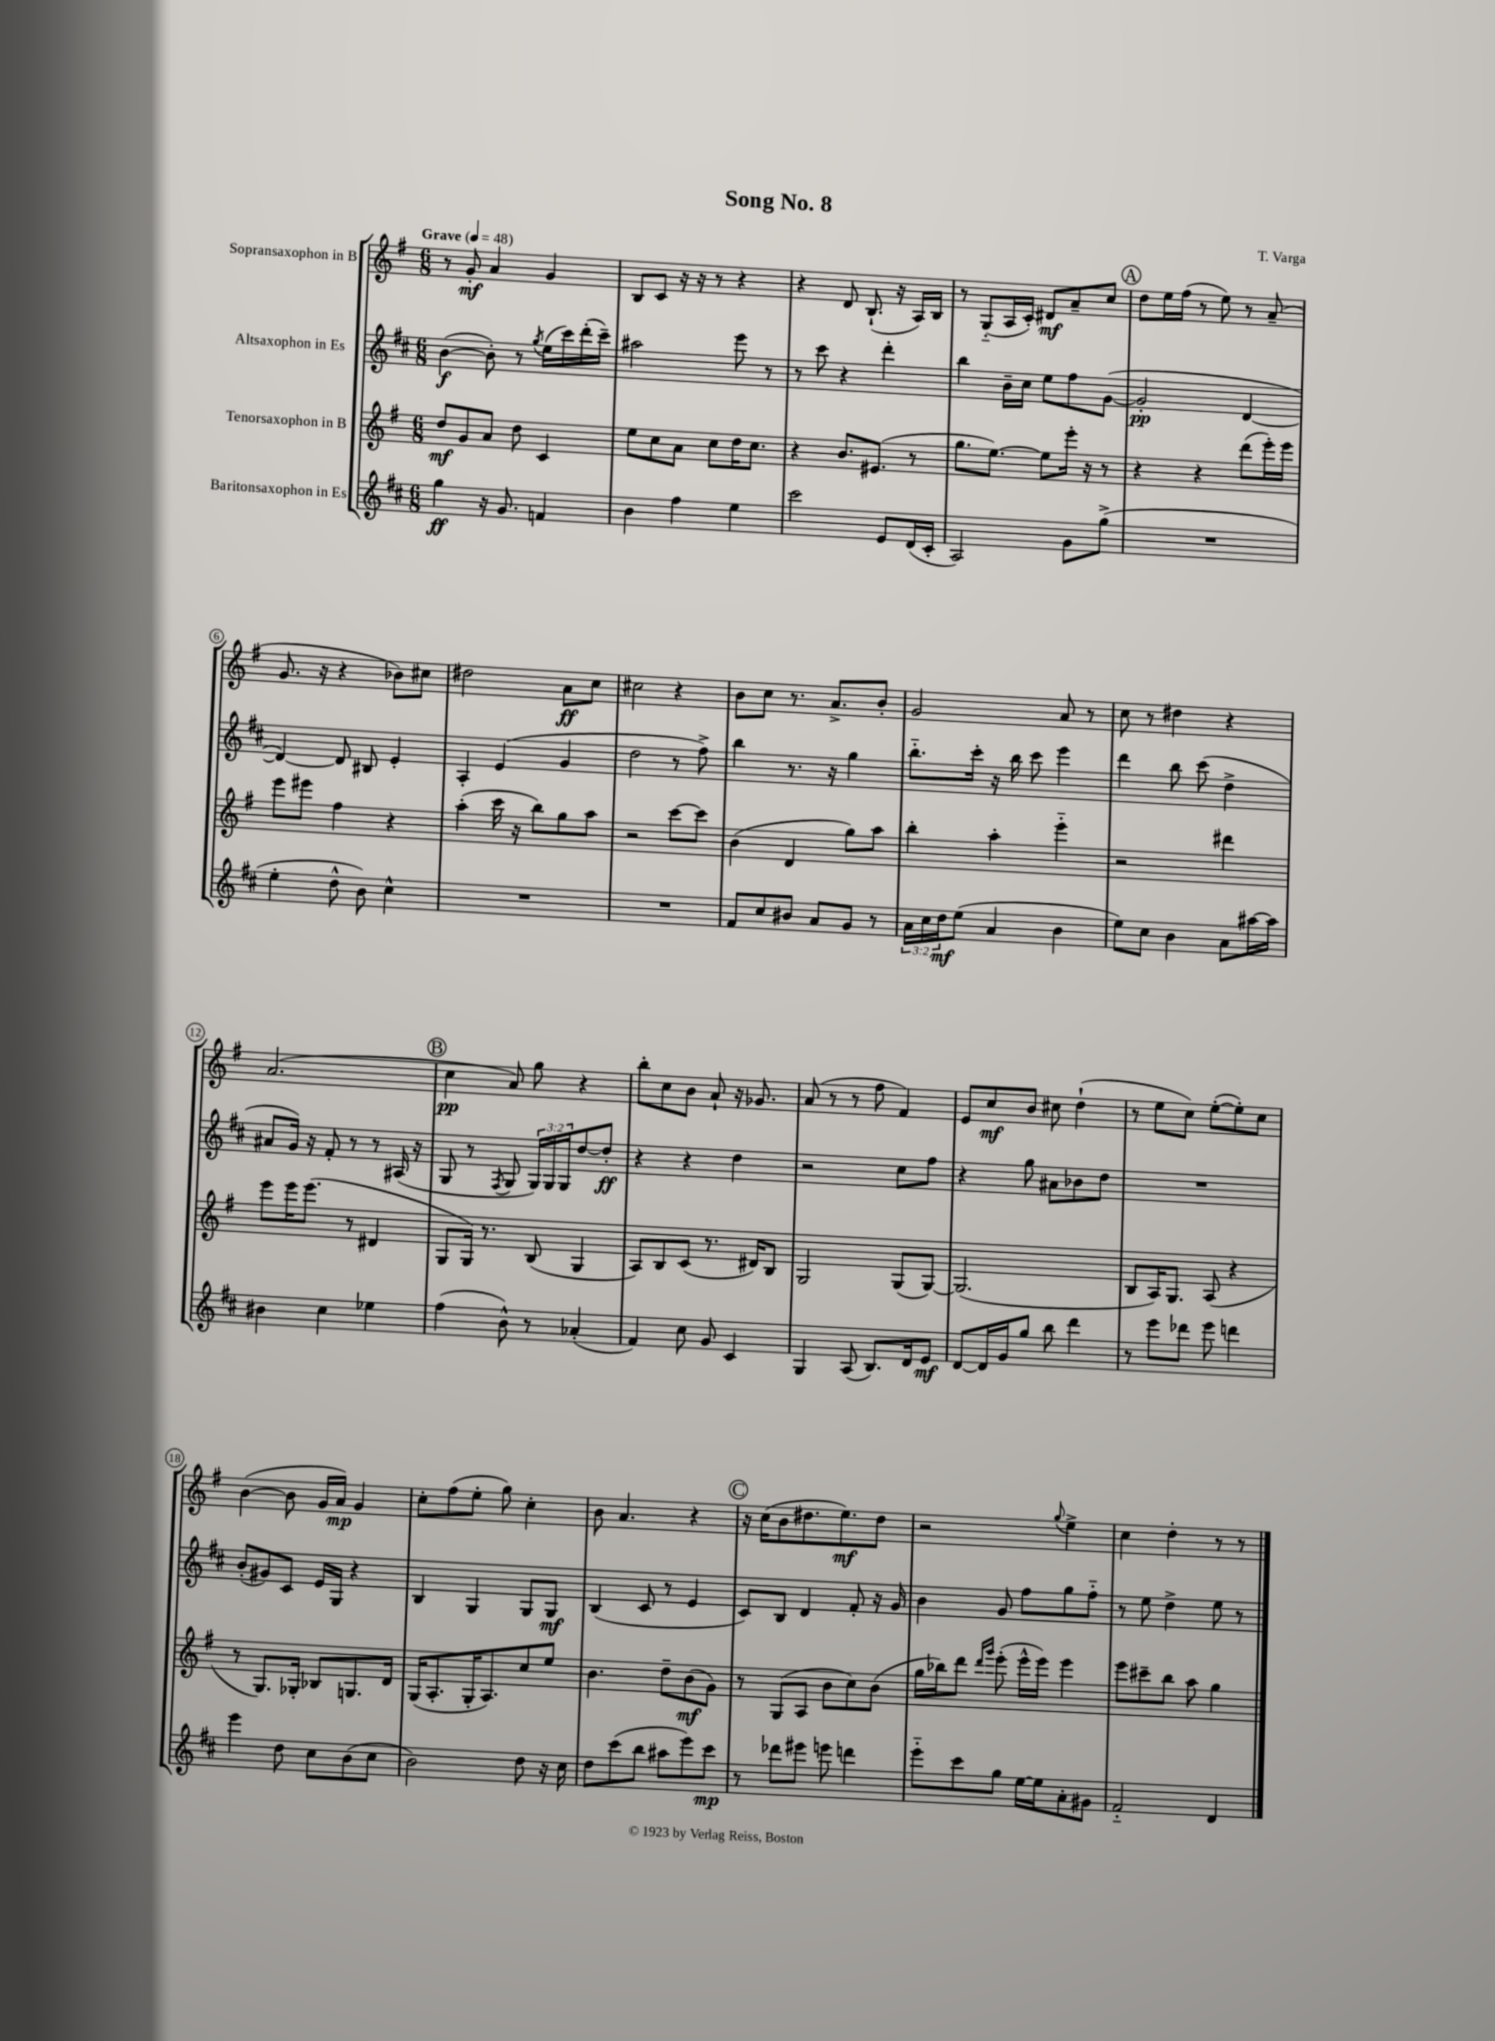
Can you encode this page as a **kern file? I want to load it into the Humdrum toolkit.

**kern	**dynam	**kern	**dynam	**kern	**dynam	**kern	**dynam
*part4	*part4	*part3	*part3	*part2	*part2	*part1	*part1
*staff4	*staff4	*staff3	*staff3	*staff2	*staff2	*staff1	*staff1
*I"Baritonsaxophon in Es	*	*I"Tenorsaxophon in B	*	*I"Altsaxophon in Es	*	*I"Sopransaxophon in B	*
*clefG2	*	*clefG2	*	*clefG2	*	*clefG2	*
*k[f#c#]	*	*k[f#]	*	*k[f#c#]	*	*k[f#]	*
*M6/8	*	*M6/8	*	*M6/8	*	*M6/8	*
*MM48	*	*MM48	*	*MM48	*	*MM48	*
=1	=1	=1	=1	=1	=1	=1	=1
!	!	!	!	!	!	!LO:TX:a:B:t=Grave	!
4gg\	ff	8dd/L	mf	([4b\	f	8r	.
.	.	8g/	.	.	.	8g'/	mf
16r	.	8a/J	.	8b'\])	.	4a/	.
8.g/	.	.	.	.	.	.	.
.	.	8dd\	.	8r	.	.	.
.	.	.	.	8qgg/	.	.	.
4fn/	.	4c/	.	(16ee\LL	.	4g/	.
.	.	.	.	16ccc#\)	.	.	.
.	.	.	.	(16ddd'\	.	.	.
.	.	.	.	16ccc#~\JJ)	.	.	.
=2	=2	=2	=2	=2	=2	=2	=2
4b\	.	8ee\L	.	2aa#X\	.	8B/L	.
.	.	8cc\	.	.	.	8c/J	.
4ff#\	.	8a\J	.	.	.	16r	.
.	.	.	.	.	.	16r	.
.	.	8cc\L	.	.	.	8r	.
4ee\	.	16dd\K	.	8eee\	.	4r	.
.	.	8.cc\J	.	.	.	.	.
.	.	.	.	8r	.	.	.
=3	=3	=3	=3	=3	=3	=3	=3
2ccc#\	.	4r	.	8r	.	4r	.
.	.	.	.	8ccc#\	.	.	.
.	.	8.b/L	.	4r	.	8d/	.
.	.	.	.	.	.	(8.B`/	.
.	.	(8.e#X/J	.	.	.	.	.
8e/L	.	.	.	4ddd'\	.	.	.
.	.	.	.	.	.	16r	.
(16d/L	.	8r	.	.	.	16A/LL)	.
16c#'/JJ	.	.	.	.	.	16B/JJ	.
=4	=4	=4	=4	=4	=4	=4	=4
2A/)	.	8.gg\L	.	4bb\	.	8r	.
.	.	.	.	.	.	(8G/L	.
.	.	[8.ee\J)	.	.	.	.	.
.	.	.	.	16b~\LL	.	16A/L	.
.	.	.	.	16cc#\JJ	.	16c'/JJ)	.
.	.	8ee\L]	.	8ee\L	.	8d#X/L	mf
8g\L	.	16eee'\Jk	.	8ff#\	.	8a~/	.
.	.	16r	.	.	.	.	.
(8gg^\J	.	8r	.	([8g\J	.	8cc/J	.
!!LO:REH:place=s1:t=A
=5	=5	=5	=5	=5	=5	=5	=5
2.r	.	4r	.	2g'/]	pp	8dd\L	.
.	.	.	.	.	.	16ee\L	.
.	.	.	.	.	.	(16ff#\JJ	.
.	.	4r	.	.	.	8r	.
.	.	.	.	.	.	8ee\)	.
.	.	(8ddd\L	.	[4d/	.	8r	.
.	.	16eee'\L)	.	.	.	(8a~/	.
.	.	16eee\JJ	.	.	.	.	.
!!LO:LB:g=z
=6	=6	=6	=6	=6	=6	=6	=6
4ee'\	.	8eee\L	.	4d/_)	.	8.g/	.
.	.	8eee#X\J	.	.	.	.	.
.	.	.	.	.	.	16r	.
8dd^^\	.	4ff#\	.	8d/]	.	4r	.
8b\)	.	.	.	8B#X/	.	.	.
4cc#^^\	.	4r	.	4e'/	.	8b-X\L)	.
.	.	.	.	.	.	8cc#X\J	.
=7	=7	=7	=7	=7	=7	=7	=7
2.r	.	(4aa'\	.	4A'/	.	2dd#X\	.
.	.	16ccc\	.	(4e/	.	.	.
.	.	16r	.	.	.	.	.
.	.	8bb\L)	.	.	.	.	.
.	.	8gg\	.	4g/	.	8a\L	ff
.	.	8aa\J	.	.	.	8cc\J	.
=8	=8	=8	=8	=8	=8	=8	=8
2.r	.	2r	.	2dd\	.	2cc#X\	.
.	.	[8ccc\L	.	8r	.	4r	.
.	.	8ccc\J]	.	8ff#^\)	.	.	.
=9	=9	=9	=9	=9	=9	=9	=9
8f#/L	.	(4b\	.	4bb\	.	8b\L	.
8cc#/	.	.	.	.	.	8cc\J	.
8b#X/J	.	4d/	.	8.r	.	8.r	.
8a/L	.	.	.	.	.	.	.
.	.	.	.	16r	.	8.a^/L	.
8g/J	.	8gg\L)	.	4gg\	.	.	.
8r	.	8aa\J	.	.	.	8b'/J	.
=10	=10	=10	=10	=10	=10	=10	=10
24a\LL	.	4bb'\	.	8.bb\L	.	2g/	.
24cc#\	.	.	.	.	.	.	.
24dd\J	mf	.	.	.	.	.	.
(8ee\J	.	.	.	.	.	.	.
.	.	.	.	16ccc#'\Jk	.	.	.
4a/	.	4aa'\	.	16r	.	.	.
.	.	.	.	16bb\	.	.	.
.	.	.	.	8ccc#\	.	.	.
4b\	.	4eee\	.	4eee\	.	8a/	.
.	.	.	.	.	.	8r	.
=11	=11	=11	=11	=11	=11	=11	=11
8ee\L)	.	2r	.	4ddd\	.	8cc\	.
8cc#\J	.	.	.	.	.	8r	.
4b\	.	.	.	8bb\	.	4dd#X\	.
.	.	.	.	(8ccc#\	.	.	.
8a\L	.	4ddd#X\	.	4dd^\	.	4r	.
[16aa#X\L	.	.	.	.	.	.	.
16aa#\JJ]	.	.	.	.	.	.	.
!!LO:LB:g=z
=12	=12	=12	=12	=12	=12	=12	=12
4b#X\	.	8eee\L	.	8a#X/L	.	(2.a/	.
.	.	16eee\K	.	16g/Jk)	.	.	.
.	.	(8.eee\J	.	16r	.	.	.
4cc#\	.	.	.	8f#'/	.	.	.
.	.	8r	.	8r	.	.	.
4ee-X\	.	4d#X/	.	8r	.	.	.
.	.	.	.	(16A#X/	.	.	.
.	.	.	.	16r	.	.	.
!!LO:REH:place=s1:t=B
=13	=13	=13	=13	=13	=13	=13	=13
(4ff#\	.	8G/L	.	8G/	.	4cc\	pp
.	.	16G/Jk)	.	8r	.	.	.
.	.	8.r	.	.	.	.	.
.	.	.	.	8qF#/	.	.	.
8b^^\)	.	.	.	8G/	.	8a/)	.
8r	.	(8B/	.	24G/LL)	.	8gg\	.
.	.	.	.	24G/	.	.	.
.	.	.	.	24G/J	.	.	.
(4a-X'/	.	4G/	.	[8dd/	.	4r	.
.	.	.	.	8dd'/J]	ff	.	.
=14	=14	=14	=14	=14	=14	=14	=14
4f#/)	.	8A/L)	.	4r	.	8bb'\L	.
.	.	8B/	.	.	.	8cc\	.
8cc#\	.	(8c/J	.	4r	.	8b\J	.
8g/	.	8.r	.	.	.	8a`/	.
4c#/	.	.	.	4dd\	.	16r	.
.	.	16d#X/KL)	.	.	.	8.g-X/	.
.	.	8B/J	.	.	.	.	.
=15	=15	=15	=15	=15	=15	=15	=15
4G/	.	2G/	.	2r	.	(8a/	.
.	.	.	.	.	.	8r	.
(8A/	.	.	.	.	.	8r	.
8.B/L)	.	.	.	.	.	8ff#\	.
.	.	(8G/L	.	8cc#\L	.	4f#/)	.
16d/k	.	.	.	.	.	.	.
8e/J	mf	[8G/J)	.	8ff#\J	.	.	.
=16	=16	=16	=16	=16	=16	=16	=16
[8d/L	.	(2.G/]	.	4r	.	8e/L	.
16d/L]	.	.	.	.	.	8cc/	mf
16g/J	.	.	.	.	.	.	.
8gg/J	.	.	.	8gg\	.	8b/J	.
8bb\	.	.	.	8a#X\L	.	8cc#X\	.
4ddd\	.	.	.	8b-X\	.	(4dd`\	.
.	.	.	.	8dd\J	.	.	.
=17	=17	=17	=17	=17	=17	=17	=17
8r	.	8B/L	.	2.r	.	8r	.
8eee\L	.	16A/K)	.	.	.	8ee\L	.
.	.	8.G/J	.	.	.	.	.
8ddd-X\J	.	.	.	.	.	8cc\J)	.
8eee\	.	(8A/	.	.	.	([8ee'\L	.
4dddn\	.	4r	.	.	.	8ee'\])	.
.	.	.	.	.	.	8cc\J	.
!!LO:LB:g=z
=18	=18	=18	=18	=18	=18	=18	=18
4eee\	.	8r	.	(8b'/L	.	([4b\	.
.	.	8.G/L)	.	8g#X/)	.	.	.
8dd\	.	.	.	8c#/J	.	8b\]	.
.	.	16G-X'/Jk	.	.	.	.	.
8cc#\L	.	8B-X/L	.	16e/LL	.	16g/LL	.
.	.	.	.	16G/JJ	.	16a/JJ)	mp
(8b\	.	8.Gn/	.	4r	.	4g/	.
8cc#\J	.	.	.	.	.	.	.
.	.	16d/Jk	.	.	.	.	.
=19	=19	=19	=19	=19	=19	=19	=19
2b\)	.	(16G/KL	.	4B/	.	8cc'\L	.
.	.	8.A'/	.	.	.	.	.
.	.	.	.	.	.	(8ff#\	.
.	.	16G'/K	.	4G/	.	8ee'\J	.
.	.	8.A/)	.	.	.	.	.
.	.	.	.	.	.	8gg\)	.
8dd\	.	8cc/	.	8G/L	.	4cc'\	.
16r	.	8ee/J	.	8G/J	mf	.	.
16cc#\	.	.	.	.	.	.	.
=20	=20	=20	=20	=20	=20	=20	=20
8dd\L	.	4.b\	.	(4B/	.	8b\	.
(8ccc#\	.	.	.	.	.	4.a/	.
8bb\J	.	.	.	8c#/	.	.	.
8aa#X\L	.	8dd~\L	.	8r	.	.	.
8eee\)	.	(8b\	mf	4e/	.	4r	.
8ccc#\J	mp	8g\J)	.	.	.	.	.
!!LO:REH:place=s1:t=C
=21	=21	=21	=21	=21	=21	=21	=21
8r	.	8r	.	8c#/L)	.	16r	.
.	.	.	.	.	.	(16cc\KL	.
8ddd-X\L	.	(8G/L	.	8B/J	.	8b\	.
8eee#X\J	.	8A/J	.	4d/	.	8.dd#X\	.
8eeen\	.	8b\L	.	.	.	.	.
.	.	.	.	.	.	8.ee\)	mf
4dddn\	.	8cc\)	.	8f#'/	.	.	.
.	.	(8b\J	.	16r	.	8dd#\J	.
.	.	.	.	16g/	.	.	.
=22	=22	=22	=22	=22	=22	=22	=22
8eee\L	.	16gg\LL	.	4b\	.	2r	.
.	.	16bb-X\J)	.	.	.	.	.
8ccc#\	.	8ddd\J	.	.	.	.	.
.	.	16qqddd/LL	.	.	.	.	.
.	.	16qqggg/JJ	.	.	.	.	.
8gg\J	.	(8eee'\	.	8g/	.	.	.
[16ee\LL	.	16eee^^\LL	.	8ff#\L	.	.	.
16ee\J]	.	16eee\JJ)	.	.	.	.	.
.	.	.	.	.	.	8qqgg/	.
8a'\	.	4eee\	.	8gg\	.	4ee^\	.
8g#X\J	.	.	.	8ff#\J	.	.	.
=23	=23	=23	=23	=23	=23	=23	=23
2f#/	.	8eee\L	.	8r	.	4cc\	.
.	.	8ccc#X~\	.	8ee\	.	.	.
.	.	8bb\J	.	4dd^\	.	4dd'\	.
.	.	8aa\	.	.	.	.	.
4d/	.	4gg\	.	8ee\	.	8r	.
.	.	.	.	8r	.	8r	.
==	==	==	==	==	==	==	==
*-	*-	*-	*-	*-	*-	*-	*-
